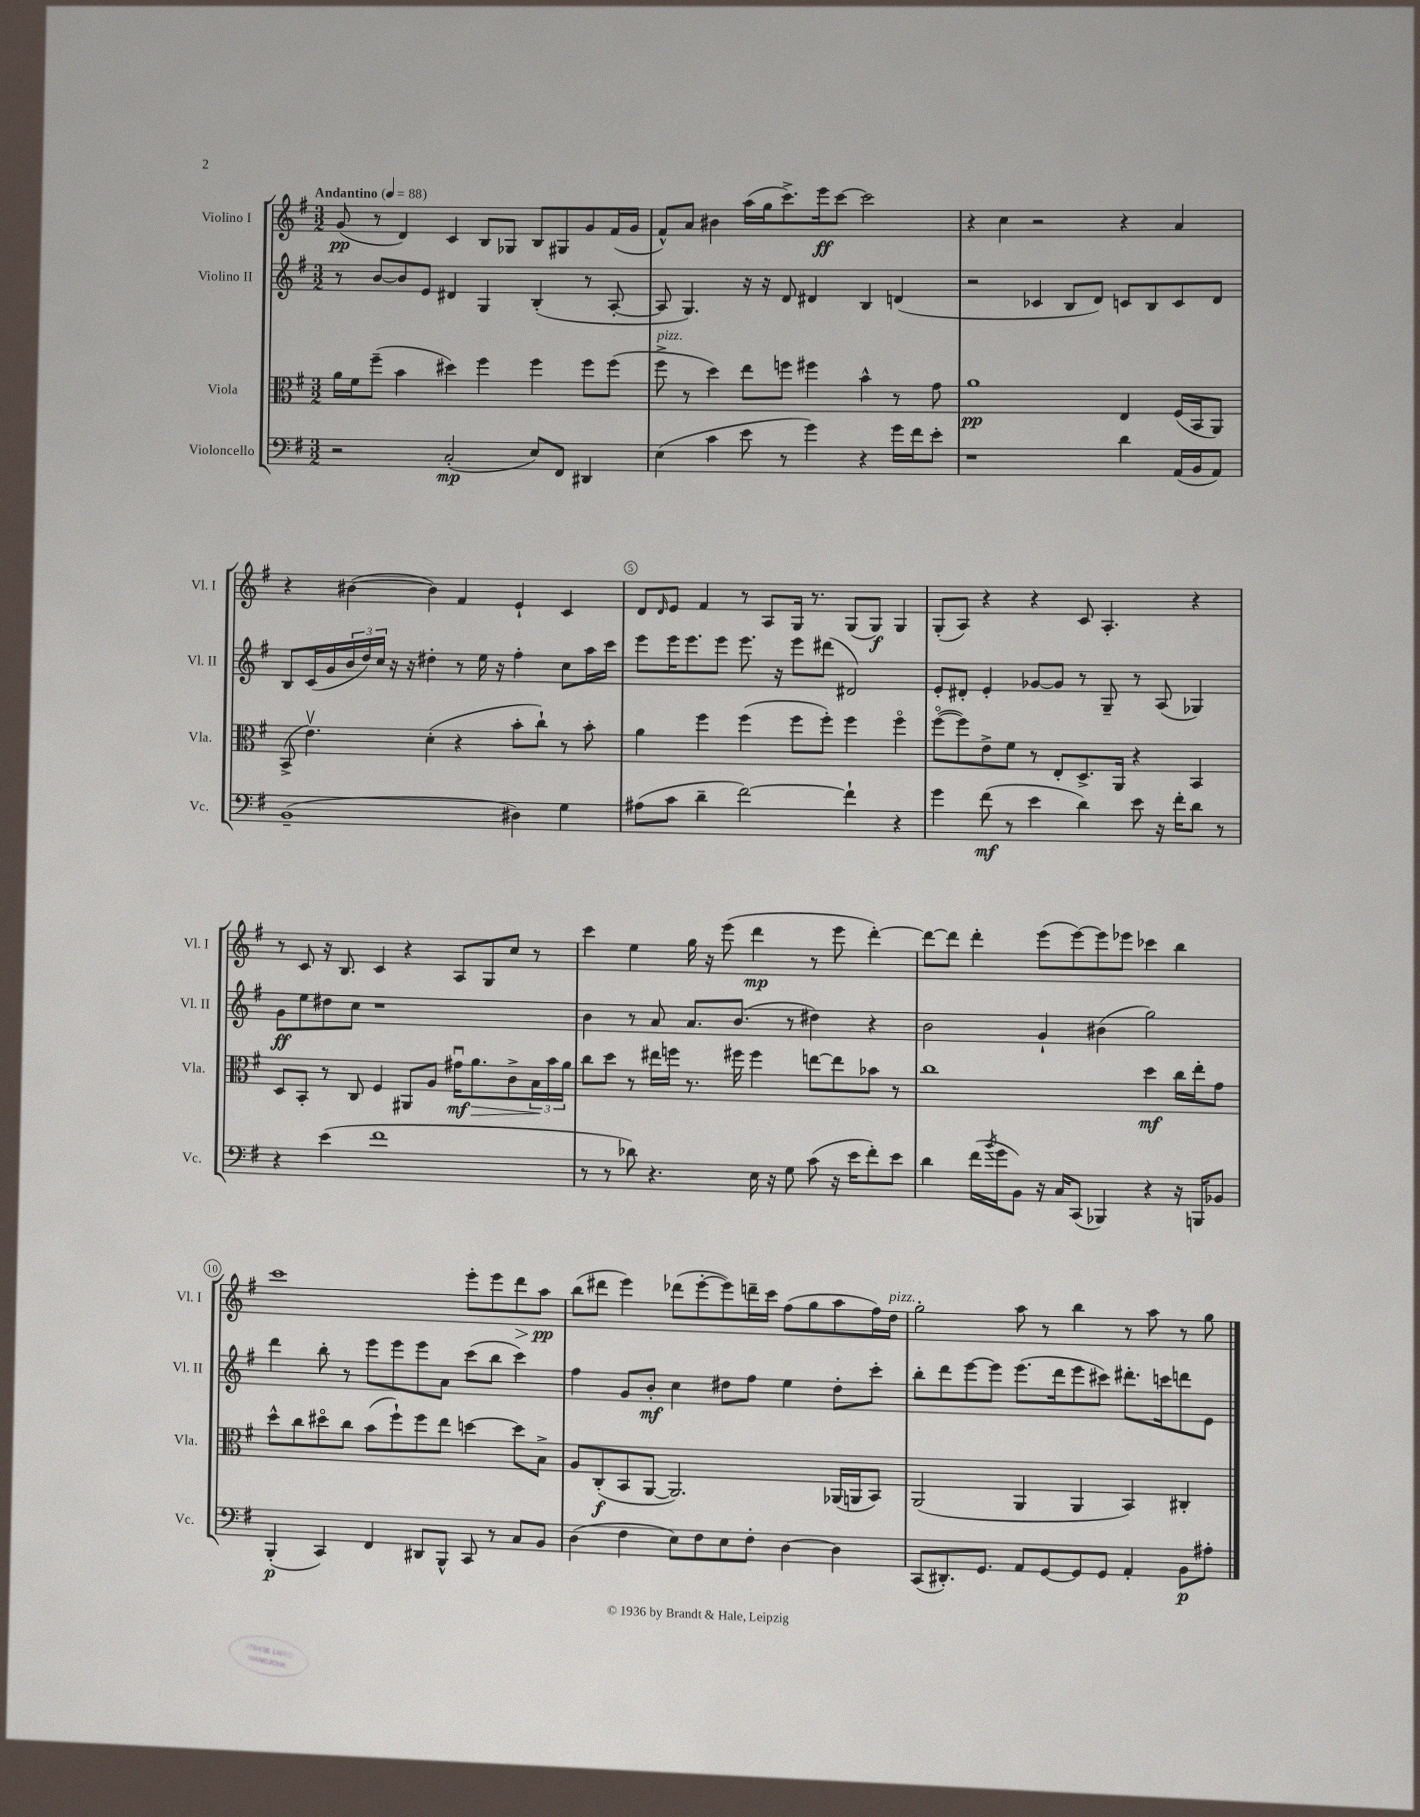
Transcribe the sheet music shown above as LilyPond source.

<<
\new StaffGroup <<
\new Staff = "s0" \with { instrumentName = "Violino I" shortInstrumentName = "Vl. I" } {
    \clef treble \key g \major \numericTimeSignature \time 3/2 \tempo "Andantino" 4 = 88
    g'8\pp( r8 d'4) c'4 b8 ges8 b8 gis8 g'8 fis'16( g'16 |
    fis'8-^) a'8 bis'4 a''16( g''16 c'''8.->) e'''16\ff c'''8~ c'''2 |
    r4 c''4 r2 r4 a'4 |
    r4 bis'4~( bis'4) fis'4 e'4-! c'4 |
    d'8 \grace { d'16 } e'8 fis'4 r8 a8 g16 r8. g8( g8\f) g4 |
    g8-.( a8) r4 r4 c'8 a4.-. r4 |
    r8 c'8 r16 b8. c'4 r4 a8 g8 c''8 r8 |
    c'''4 e''4 g''16 r16 e'''8( d'''4\mp r8 e'''8 d'''4~-.) |
    d'''8~ d'''8 d'''4-. e'''8( e'''8~) e'''8 ees'''8 ces'''4 b''4 |
    c'''1 e'''8-. e'''8 d'''8\> a''8\pp\! |
    b''8( dis'''8 e'''4) des'''8( e'''8~-. e'''8) d'''16-- c'''16 fis''8( g''8 a''8 fis''16) d''16^\markup { \italic "pizz." } |
    g''2-. a''8 r8 b''4 r8 a''8 r8 g''8 \bar "|." |
}
\new Staff = "s1" \with { instrumentName = "Violino II" shortInstrumentName = "Vl. II" } {
    \clef treble \key g \major \numericTimeSignature \time 3/2
    r8 b'8~ b'8 e'8 dis'4 g4 b4-.( r8 a8~-. |
    a8 g4.) r16 r16 d'8 dis'4 b4 d'4( |
    r2 ces'4 b8 d'8) c'8 b8 c'8 d'8 |
    b8 c'16( g'16 \tuplet 3/2 { b'16 d''16) c''16 } r16 r16 dis''4-. r8 e''16 r16 fis''4-. c''8 a''16 c'''16 |
    e'''8 e'''16 e'''8. e'''8 e'''8. r16 e'''8 dis'''8( dis'2) |
    e'8-. dis'8-. e'4-. ges'8~ ges'8 r8 g8-- r8 a8( ges4) |
    g'8\ff e''8 dis''8 c''8 r1 |
    b'4 r8 a'8 a'8. b'8.( r8 dis''4) r4 |
    b'2 g'4-! bis'4( g''2) |
    d'''4 b''8-. r8 e'''8 e'''8 e'''8 a'8 c'''8( b''8 c'''4) |
    fis''4 g'8 b'8-.\mf c''4 dis''8 fis''8 e''4 dis''8-. c'''8-. |
    b''8-. d'''8 e'''8~ e'''8 e'''8.( d'''16 e'''8 cis'''8) dis'''8.-. c'''16 d'''8 e'8 \bar "|." |
}
\new Staff = "s2" \with { instrumentName = "Viola" shortInstrumentName = "Vla." } {
    \clef alto \key g \major \numericTimeSignature \time 3/2
    a'16 fis'16 fis''8--( b'4 dis''4) fis''4 fis''4 fis''8 fis''8( |
    fis''8->^\markup { \italic "pizz." } r8 d''4) e''8 f''8 fis''4 b'4-^ r8 g'8 |
    a'1\pp e4 fis16( b,16 a,8) |
    b,8->( e'4.\upbow) d'4-.( r4 b'8-. c''8-!) r8 b'8-. |
    a'4 fis''4 fis''4( fis''8 fis''8-.) fis''4 fis''4\flageolet |
    fis''8~\flageolet( fis''8) e'8-> fis'8 r8 e8-. d8.-> a,16 r4 b,4 |
    d8 b,8-. r8 c8 fis4 ais,8 a8 gis'16\downbow\mf a'8.\> c'8-> \tuplet 3/2 { b16\! b'16 a'16 } |
    c''8 d''8 r8 eis''16 f''16 r8. fis''16 fis''4 e''8~ e''8 bes'8 r8 |
    c''1 d''4\mf c''16 e''16-. g'8 |
    d''8-^ c''8 dis''8\flageolet c''8 b'8( fis''8-!) fis''8 e''8 d''4~ d''8 b8-> |
    a8 c8-.\f( b,8 a,8~ a,2.) aes,16( a,16 b,8) |
    a,2( a,4 a,4 b,4) cis4-. \bar "|." |
}
\new Staff = "s3" \with { instrumentName = "Violoncello" shortInstrumentName = "Vc." } {
    \clef bass \key g \major \numericTimeSignature \time 3/2
    r2 c2-.\mp( e8) fis,8 dis,4 |
    e4( c'4 e'8 r8 g'4) r4 g'16 fis'16 e'8-. |
    r1 d'4 a,16( b,16 a,8) |
    b,1--( dis4) g4 |
    ais8( c'8 d'4-- fis'2~) fis'4-! r4 |
    g'4 fis'8\mf( r8 e'4 d'4) e'8 r16 fis'16-. d'8 r8 |
    r4 e'4( fis'1 |
    r8 r8 des'8) r4. e16 r16 g8 c'8( r16 e'16 fis'8-.) e'8 |
    d'4 fis'16( \acciaccatura { b'8 } g'16 b,8) r16 c16 c,8( bes,,4) r4 r16 b,,16 bes,8 |
    b,,4-.\p( c,4) fis,4 dis,8 b,,8-^ c,8 r8 c8 b,8 |
    d4( fis4 e8) fis8 e8 fis8-. d4~ d4 |
    c,8( dis,8.-.) g,8. a,8 g,8~ g,8 g,8 a,4-. b,8\p ais8-. \bar "|." |
}
>>
>>
\layout { \context { \Score \override BarNumber.break-visibility = ##(#f #t #t) barNumberVisibility = #(every-nth-bar-number-visible 5) \override BarNumber.stencil = #(make-stencil-circler 0.1 0.3 ly:text-interface::print) } }
